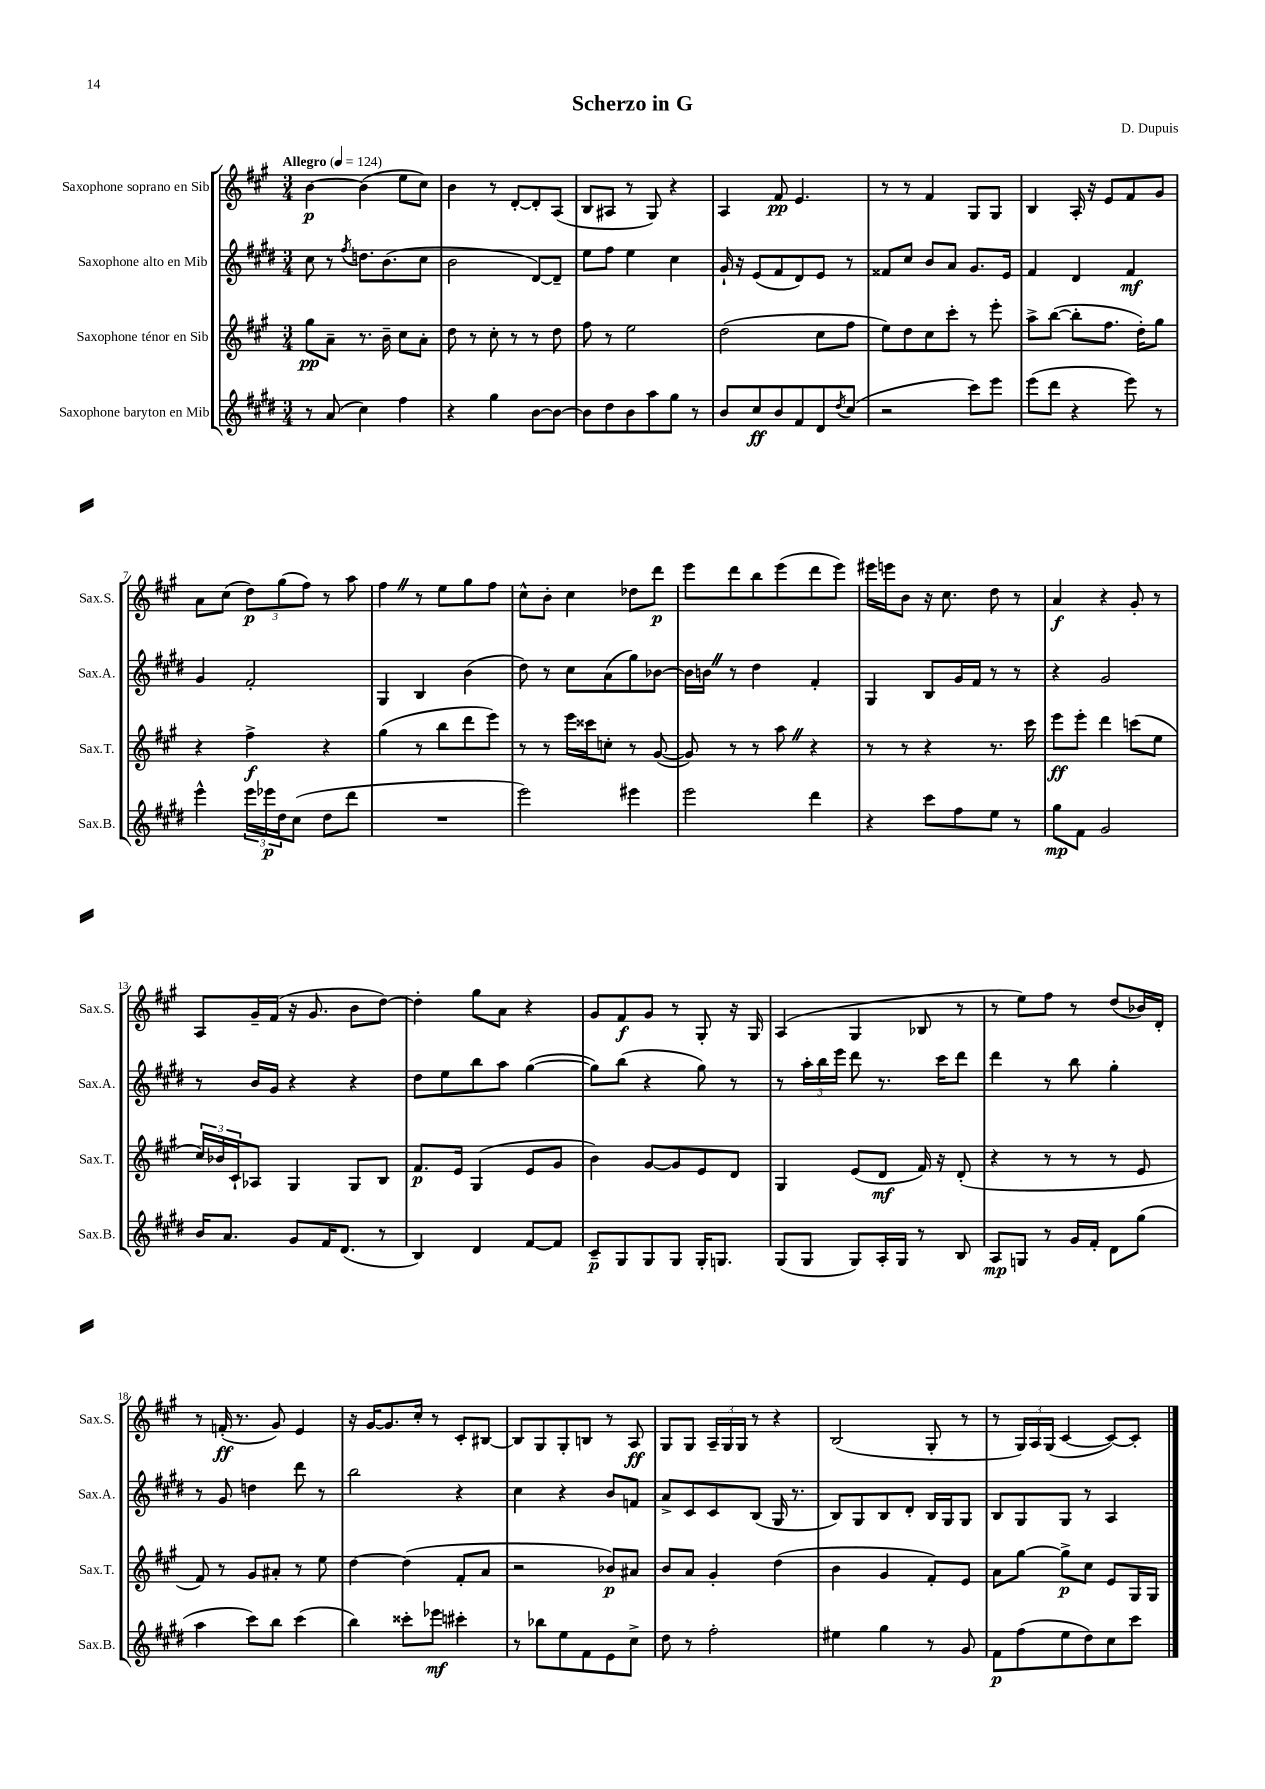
\header { title = "Scherzo in G" composer = "D. Dupuis" }
<<
\new StaffGroup <<
\new Staff = "s0" \with { instrumentName = "Saxophone soprano en Sib" shortInstrumentName = "Sax.S." } {
    \clef treble \key a \major \numericTimeSignature \time 3/4 \tempo "Allegro" 4 = 124
    b'4~\p b'4( e''8 cis''8) |
    b'4 r8 d'8~-. d'8-. a8( |
    b8 ais8 r8 gis8) r4 |
    a4 fis'8\pp e'4. |
    r8 r8 fis'4 gis8 gis8 |
    b4 a16-. r16 e'8 fis'8 gis'8 |
    a'8 cis''8( \tuplet 3/2 { d''8\p) gis''8( fis''8) } r8 a''8 |
    fis''4 \once \override BreathingSign.text = \markup { \musicglyph "scripts.caesura.straight" } \breathe r8 e''8 gis''8 fis''8 |
    cis''8-^ b'8-. cis''4 des''8 d'''8\p |
    e'''8 d'''8 b''8 e'''8( d'''8 e'''8) |
    eis'''16 e'''16 b'8 r16 cis''8. d''8 r8 |
    a'4\f r4 gis'8-. r8 |
    a8 gis'16-- fis'16( r16 gis'8. b'8 d''8~) |
    d''4-. gis''8 a'8 r4 |
    gis'8 fis'8\f gis'8 r8 gis8-. r16 gis16 |
    a4( gis4 bes8 r8 |
    r8 e''8) fis''8 r8 d''8( bes'16) d'16-. |
    r8 f'16-.\ff( r8. gis'8) e'4 |
    r16 gis'16~ gis'8. cis''16-. r8 cis'8-. bis8~ |
    bis8 gis8 gis8-. b8 r8 a8\ff |
    gis8 gis8 \tuplet 3/2 { a16-- gis16 gis16 } r8 r4 |
    b2( gis8-. r8 |
    r8 \tuplet 3/2 { gis16) a16 gis16( } cis'4~ cis'8~) cis'8-. \bar "|." |
}
\new Staff = "s1" \with { instrumentName = "Saxophone alto en Mib" shortInstrumentName = "Sax.A." } {
    \clef treble \key e \major \numericTimeSignature \time 3/4
    cis''8 r8 \acciaccatura { fis''8 } d''8. b'8.( cis''8 |
    b'2 dis'8~) dis'8-- |
    e''8 fis''8 e''4 cis''4 |
    gis'16-! r16 e'8( fis'8 dis'8) e'8 r8 |
    fisis'8 cis''8 b'8 a'8 gis'8. e'16 |
    fis'4 dis'4 fis'4\mf |
    gis'4 fis'2-. |
    gis4 b4 b'4( |
    dis''8) r8 cis''8 a'8( gis''8) bes'8~ |
    bes'16 b'16 \once \override BreathingSign.text = \markup { \musicglyph "scripts.caesura.straight" } \breathe r8 dis''4 fis'4-. |
    gis4 b8 gis'16 fis'16 r8 r8 |
    r4 gis'2 |
    r8 b'16 gis'16 r4 r4 |
    dis''8 e''8 b''8 a''8 gis''4~( |
    gis''8) b''8( r4 gis''8) r8 |
    r8 \tuplet 3/2 { a''16-. b''16 e'''16 } dis'''8 r8. cis'''16 dis'''8 |
    dis'''4 r8 b''8 gis''4-. |
    r8 gis'8 d''4 dis'''8 r8 |
    b''2 r4 |
    cis''4 r4 b'8 f'8 |
    a'8-> cis'8 cis'8 b8( gis16 r8. |
    b8) gis8 b8 dis'8-. b16 gis16 gis8 |
    b8 gis8 gis8 r8 a4 \bar "|." |
}
\new Staff = "s2" \with { instrumentName = "Saxophone ténor en Sib" shortInstrumentName = "Sax.T." } {
    \clef treble \key a \major \numericTimeSignature \time 3/4
    gis''8\pp a'8-- r8. b'16-- cis''8 a'8-. |
    d''8 r8 cis''8-. r8 r8 d''8 |
    fis''8 r8 e''2 |
    d''2( cis''8 fis''8 |
    e''8) d''8 cis''8 cis'''8-. r8 e'''8-. |
    a''8-> b''8~( b''8-. fis''8. d''16-.) gis''8 |
    r4 fis''4->\f r4 |
    gis''4( r8 b''8 d'''8 e'''8) |
    r8 r8 e'''16 cisis'''16 c''8-. r8 gis'8~( |
    gis'8) r8 r8 a''8 \once \override BreathingSign.text = \markup { \musicglyph "scripts.caesura.straight" } \breathe r4 |
    r8 r8 r4 r8. cis'''16 |
    e'''8\ff e'''8-. d'''4 c'''8( e''8 |
    \tuplet 3/2 { cis''16) bes'16 cis'16-! } aes8 gis4 gis8 b8 |
    fis'8.\p e'16 gis4( e'8 gis'8 |
    b'4) gis'8~ gis'8 e'8 d'8 |
    gis4 e'8( d'8\mf fis'16) r16 d'8-.( |
    r4 r8 r8 r8 e'8 |
    fis'8) r8 gis'8 ais'8-. r8 e''8 |
    d''4~ d''4( fis'8-. a'8 |
    r2 bes'8\p) ais'8 |
    b'8 a'8 gis'4-. d''4( |
    b'4 gis'4 fis'8-.) e'8 |
    a'8 gis''8~ gis''8->\p cis''8 e'8 gis16 gis16 \bar "|." |
}
\new Staff = "s3" \with { instrumentName = "Saxophone baryton en Mib" shortInstrumentName = "Sax.B." } {
    \clef treble \key e \major \numericTimeSignature \time 3/4
    r8 a'8( cis''4) fis''4 |
    r4 gis''4 b'8~ b'8~ |
    b'8 dis''8 b'8 a''8 gis''8 r8 |
    b'8 cis''8\ff b'8 fis'8 dis'8 \acciaccatura { dis''8 } cis''8( |
    r2 cis'''8) e'''8 |
    e'''8( dis'''8 r4 e'''8) r8 |
    e'''4-^ \tuplet 3/2 { e'''16 ees'''16\p dis''16 } cis''8( dis''8 dis'''8 |
    R2. |
    e'''2) eis'''4 |
    e'''2 dis'''4 |
    r4 cis'''8 fis''8 e''8 r8 |
    gis''8\mp fis'8 gis'2 |
    b'16 a'8. gis'8 fis'16 dis'8.( r8 |
    b4) dis'4 fis'8~ fis'8 |
    cis'8--\p gis8 gis8 gis8 gis16-. g8. |
    gis8( gis8 gis8) a16-. gis16 r8 b8 |
    a8\mp g8 r8 gis'16 fis'16-. dis'8 gis''8( |
    a''4 cis'''8) b''8 cis'''4( |
    b''4) cisis'''8-. ees'''8\mf cis'''4-. |
    r8 bes''8 e''8 fis'8 e'8 cis''8-> |
    dis''8 r8 fis''2-. |
    eis''4 gis''4 r8 gis'8 |
    fis'8\p fis''8( e''8 dis''8) cis''8 cis'''8 \bar "|." |
}
>>
>>
